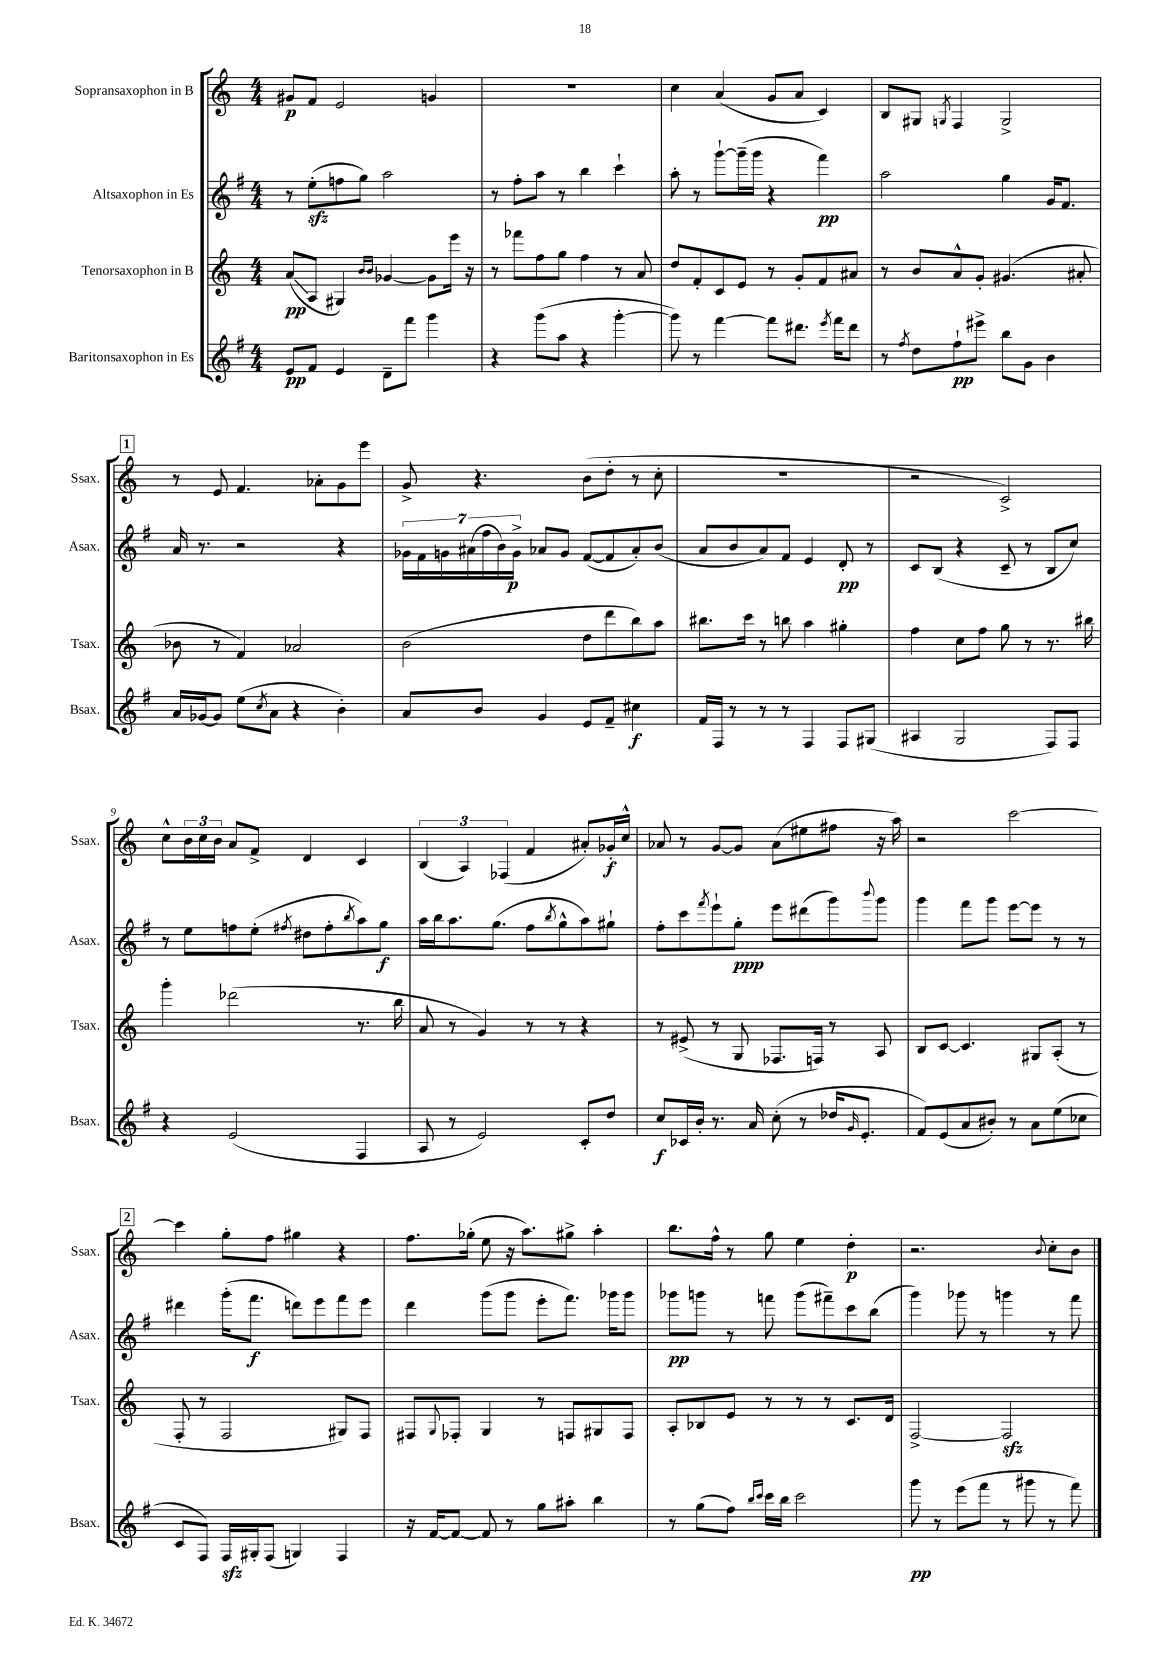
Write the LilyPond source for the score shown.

<<
\new StaffGroup <<
\new Staff = "s0" \with { instrumentName = "Sopransaxophon in B" shortInstrumentName = "Ssax." } {
    \clef treble \key c \major \numericTimeSignature \time 4/4
    gis'8\p f'8 e'2 g'4 |
    R1 |
    c''4 a'4( g'8 a'8 c'4) |
    b8 gis8 \acciaccatura { g8 } f4 g2-> |
    \mark \markup { \box "1" } r8 e'8 f'4. aes'8-. g'8 e'''8 |
    g'8-> r4. b'8( d''8-. r8 c''8-. |
    R1 |
    r2 c'2->) |
    c''8-^ \tuplet 3/2 { b'16 c''16 b'16 } a'8 f'8-> d'4 c'4 |
    \tuplet 3/2 { b4( a4) fes4( } f'4 ais'8-.) ges'16-.\f c''16-^ |
    aes'8 r8 g'8~ g'8 aes'8( eis''8 fis''8 r16 a''16) |
    r2 c'''2~ |
    \mark \markup { \box "2" } c'''4 g''8-. f''8 gis''4 r4 |
    f''8. ges''16-.( e''8 r16 a''8.) gis''8-> a''4-. |
    b''8. f''16-^ r8 g''8 e''4 d''4-.\p |
    r2. \appoggiatura { b'8 } c''8-. b'8 \bar "|." |
}
\new Staff = "s1" \with { instrumentName = "Altsaxophon in Es" shortInstrumentName = "Asax." } {
    \clef treble \key g \major \numericTimeSignature \time 4/4
    r8 e''8-.\sfz( f''8 g''8) a''2 |
    r8 fis''8-. a''8 r8 b''4 c'''4-! |
    a''8-. r8 g'''8~-! g'''16--( g'''16 r4 fis'''4\pp) |
    a''2 g''4 g'16 fis'8. |
    \mark \markup { \box "1" } a'16 r8. r2 r4 |
    \tuplet 7/4 { ges'16 fis'16 g'16 ais'16( fis''16 b'16) g'16->\p } aes'8 g'8 fis'8~( fis'8 aes'8-.) b'8( |
    a'8 b'8 a'8) fis'8 e'4 d'8-.\pp r8 |
    c'8 b8( r4 c'8-- r8 b8 c''8) |
    r8 e''8 f''8 e''8-.( \acciaccatura { fis''8 } dis''8 fis''8-. \acciaccatura { b''8 } a''8) g''8\f |
    a''16 b''16 a''8. g''8.( fis''8 \acciaccatura { b''8 } g''8-^ a''8) gis''8-! |
    fis''8-. c'''8 \acciaccatura { fis'''8 } e'''8-! g''8-.\ppp e'''8 dis'''8( g'''8) \appoggiatura { b'''8 } g'''8 |
    g'''4 fis'''8 g'''8 e'''8~ e'''8 r8 r8 |
    \mark \markup { \box "2" } dis'''4 g'''16-.( fis'''8.\f d'''8) e'''8 fis'''8 e'''8 |
    d'''4 g'''8( g'''8 e'''8-. fis'''8.) ges'''16 ges'''8 |
    ges'''8\pp g'''8 r8 f'''8 g'''8( fis'''8--) c'''8 b''8( |
    g'''4) ges'''8 r8 g'''4 r8 fis'''8 \bar "|." |
}
\new Staff = "s2" \with { instrumentName = "Tenorsaxophon in B" shortInstrumentName = "Tsax." } {
    \clef treble \key c \major \numericTimeSignature \time 4/4
    a'8\glissando\pp( a8 gis4) \grace { b'16 b'16 } ges'4~ ges'8 e'''16 r16 |
    r8 fes'''8 f''8 g''8 f''4 r8 a'8 |
    d''8 f'8-. c'8 e'8 r8 g'8-. f'8 ais'8 |
    r8 b'8 a'8-^ g'8-. gis'4.( ais'8-. |
    \mark \markup { \box "1" } bes'8 r8 f'4) aes'2 |
    b'2( d''8 d'''8 b''8) a''8 |
    bis''8. c'''16 r8 b''8 a''4 gis''4-. |
    f''4 c''8 f''8 g''8 r8 r8. bis''16 |
    g'''4-. des'''2( r8. b''16 |
    a'8 r8 g'4) r8 r8 r4 |
    r8 eis'8->( r8 g8 fes8. f16) r8 a8 |
    b8 c'8~ c'4. gis8 a8-.( r8 |
    \mark \markup { \box "2" } f8-. r8 f2 gis8) f8 |
    fis8 \appoggiatura { g8 } fes8-. g4 r8 f8 gis8 f8 |
    a8-. bes8 e'8 r8 r8 r8 c'8. d'16 |
    f2~-> f2\sfz \bar "|." |
}
\new Staff = "s3" \with { instrumentName = "Baritonsaxophon in Es" shortInstrumentName = "Bsax." } {
    \clef treble \key g \major \numericTimeSignature \time 4/4
    e'8\pp fis'8 e'4 d'8-- fis'''8 g'''4 |
    r4 g'''8( a''8 r4 g'''4~-. |
    g'''8) r8 fis'''4~ fis'''8 dis'''8. \acciaccatura { e'''8 } fis'''16 dis'''8 |
    r8 \acciaccatura { fis''8 } d''8 fis''8-!\pp eis'''8-> b''8 g'8 b'4 |
    \mark \markup { \box "1" } a'16 ges'16~ ges'8 e''8( \acciaccatura { c''8 } a'8 r4 b'4-.) |
    a'8 b'8 g'4 e'8 fis'8-- cis''4\f |
    fis'16 fis16 r8 r8 r8 fis4 fis8 gis8( |
    ais4 g2 fis8) fis8 |
    r4 e'2( fis4 |
    a8 r8 e'2) c'8-. d''8 |
    c''8\f ces'16 b'16-. r8. a'16 c''8-.( r8 des''16 \grace { g'16 } e'8.-. |
    fis'8) e'8( a'8 bis'8-.) r8 a'8 e''8( ces''8 |
    \mark \markup { \box "2" } c'8 fis8) fis16\sfz gis16-. fis8( g4) fis4 |
    r16 fis'16~ fis'8~ fis'8 r8 g''8 ais''8-. b''4 |
    r8 g''8( fis''8) \grace { b''16 c'''16 } c'''16 b''16 c'''2 |
    g'''8\pp r8 e'''8( fis'''8 r8 gis'''8 r8 fis'''8) \bar "|." |
}
>>
>>
